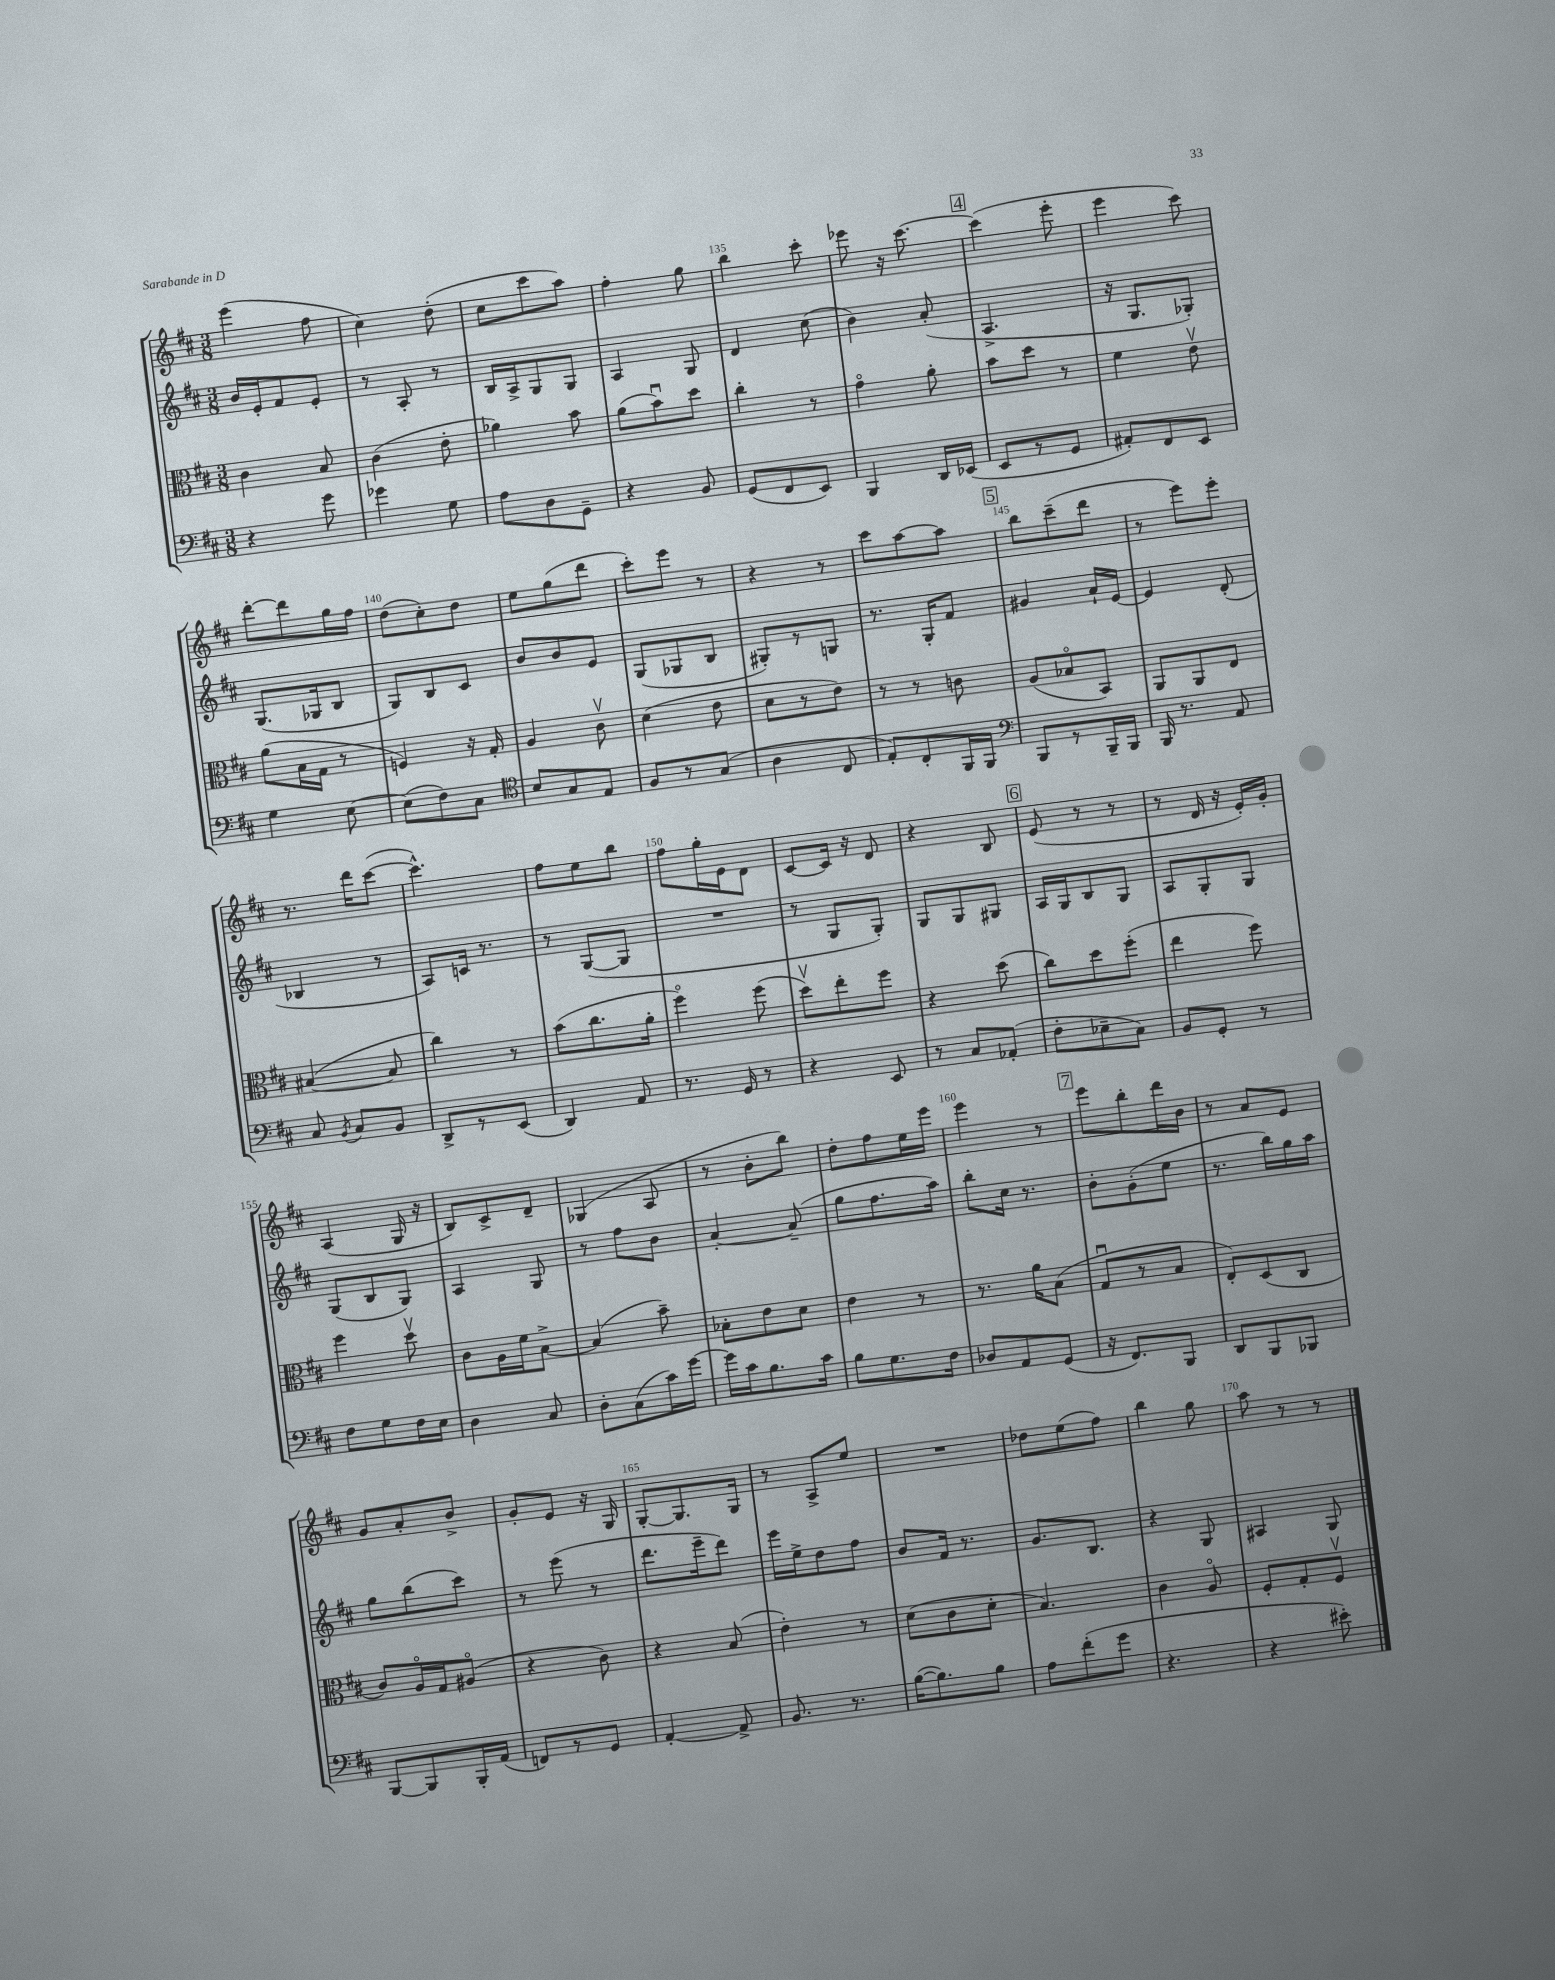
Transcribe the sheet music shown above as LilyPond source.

<<
\new StaffGroup <<
\new Staff = "s0" {
    \clef treble \key d \major \numericTimeSignature \time 3/8
    \autoBeamOff e'''4( fis''8 |
    cis''4) d''8-.( |
    cis''8[ cis'''8 a''8]) |
    fis''4-. g''8 |
    b''4 cis'''8-. |
    ees'''8 r16 cis'''8.~ |
    \mark \markup { \box "4" } cis'''4( e'''8-. |
    e'''4 cis'''8) |
    d'''8[~-. d'''8 g''16 fis''16] |
    d''8[( cis''8-.) d''8] |
    e''8[ g''8( d'''8] |
    cis'''8[-.) e'''8] r8 |
    r4 r8 |
    cis'''8[ a''8~ a''8] |
    \mark \markup { \box "5" } b''8[ cis'''8--( d'''8] |
    r8 e'''8[) e'''8]-. |
    r8. d'''16[ cis'''8]~( |
    cis'''4.-^) |
    fis''8[ e''8 b''8] |
    fis''8[ g''16-. e'16 d'8] |
    cis'8[~ cis'16] r16 d'8 |
    r4 b8 |
    \mark \markup { \box "6" } e'8( r8 r8 |
    r8 d'16 r16 e'16[-.) g'16]-. |
    a4( g16 r16 |
    b8[) cis'8-> d'8]-- |
    ges4( a8 |
    r8 b'8[-. b''8]) |
    d''8[-. fis''8 e''16 e'''16] |
    e'''4 r8 |
    \mark \markup { \box "7" } e'''8[ b''8-. d'''16 b'16] |
    r8 a'8[ e'8] |
    g'8[ a'8-. b'8]-> |
    g'8[-. e'8] r16 g16 |
    g8[~-. g8. g16] |
    r8 a8[-> e''8] |
    R4. |
    des''8[ e''8( fis''8]) |
    b''4 g''8 |
    a''8 r8 r8 \bar "|." |
}
\new Staff = "s1" {
    \clef treble \key d \major \numericTimeSignature \time 3/8
    \autoBeamOff b'16[ e'16-. fis'8 e'8]-. |
    r8 a8-. r8 |
    b16[ a16-> g8 g8] |
    a4 g8 |
    d'4 cis''8( |
    b'4) a'8-.( |
    \mark \markup { \box "4" } a4.-> |
    r16 g8.[ ges8]-.) |
    g8.[( ges16 b8] |
    g8[) b8 cis'8] |
    b'8[ b'8 e'8] |
    g8[( ges8 b8] |
    gis8[-.) r8 g8] |
    r8. g16[-. fis'8] |
    \mark \markup { \box "5" } gis'4 a'16[-! e'16]~ |
    e'4 d'8-.( |
    bes4 r8 |
    a8[) c'16] r8. |
    r8 g8[~( g8] |
    R4. |
    r8 g8[ g8]-.) |
    g8[ g8 gis8] |
    \mark \markup { \box "6" } a16[ g16 b8 g8] |
    a8[ g8-. g8] |
    g8[( b8 g8]) |
    a4 g8 |
    r8 fis''8[ b'8] |
    a'4~-. a'8--( |
    g''8[ fis''8. a''16]) |
    b''8[-. cis''16] r8. |
    \mark \markup { \box "7" } b'8[-. g'8-.( e''8] |
    r8. b''16[) g''16 a''16] |
    g''8[ b''8( cis'''8]) |
    r8 e'''8( r8 |
    d'''8.[ e'''16-- d'''8]) |
    e'''16[ e''16-> d''8 fis''8] |
    b'8[ fis'16] r8. |
    g'8.[ b8.] |
    r4 g8 |
    ais4 g8 \bar "|." |
}
\new Staff = "s2" {
    \clef alto \key d \major \numericTimeSignature \time 3/8
    \autoBeamOff cis'4 b8 |
    cis'4( e'8-. |
    aes'4) b'8 |
    a'8[( b'8\downbow) d''8] |
    cis''4-. r8 |
    g'4\flageolet a'8-. |
    \mark \markup { \box "4" } b'8[ d''8] r8 |
    fis'4 e'8\upbow |
    a'8[( b16 g16] r8 |
    f4) r16 g16-. |
    a4 cis'8\upbow |
    d'4( e'8 |
    d'8[ r8 e'8]) |
    r8 r8 c'8 |
    \mark \markup { \box "5" } a8[( bes8\flageolet b,8]) |
    a,8[ a,8 e8] |
    bis4~( bis8 |
    cis''4) r8 |
    b'8[( cis''8. a'16]-. |
    fis''4\flageolet) fis''8( |
    d''8[\upbow) e''8-. fis''8] |
    r4 d''8( |
    \mark \markup { \box "6" } cis''8[) d''8 fis''8]-.( |
    e''4 fis''8) |
    fis''4 d''8\upbow |
    cis'8[ a16 fis'16 b8]~-> |
    b4( b'8--) |
    bes8[-. e'8 d'8] |
    e'4 r8 |
    r8. a'16[ b8]( |
    \mark \markup { \box "7" } g8[\downbow r8 b8] |
    e8[-.) d8( cis8] |
    cis'8[) a16\flageolet g16 ais8]\flageolet( |
    r4 cis'8) |
    r4 b8( |
    e'4-.) r8 |
    d'8[( cis'8 d'8]-. |
    b4.) |
    cis'4 a8\flageolet |
    fis8[-. g8-. fis8]\upbow \bar "|." |
}
\new Staff = "s3" {
    \clef bass \key d \major \numericTimeSignature \time 3/8
    \autoBeamOff r4 g'8 |
    ges'4 g8 |
    a8[ d8 g,8]-- |
    r4 b,8 |
    g,8[( fis,8 e,8]) |
    b,,4 d,16[ ees,16]( |
    \mark \markup { \box "4" } e,8[ r8 g,8] |
    ais,8[-.) fis,8 e,8] |
    g4 e8~ |
    e8[( fis8) cis8] |
    \clef tenor b8[ g8 e8] |
    fis8[ r8 g8]( |
    a4 cis8 |
    e8[-.) cis8-. fis,16 fis,16] |
    \mark \markup { \box "5" } \clef bass b,,8[ r8 b,,16-- b,,16] |
    b,,16 r8. a,8 |
    cis8 \acciaccatura { b,8 } cis8[ b,8] |
    d,8[-> r8 e,8]( |
    d,4) a,8 |
    r8. g,16 r8 |
    r4 e,8 |
    r8 cis8[ aes,8]-.( |
    \mark \markup { \box "6" } fis8[-. ees8-- cis8]) |
    b,8[ g,8]-. r8 |
    fis8[ g8 fis16 e16] |
    d4 cis8 |
    d8[-. cis8( cis'16) g'16]~ |
    g'16[ cis'16 b8. cis'16] |
    b8[ g8. fis16] |
    des8[ a,8 g,8]( |
    \mark \markup { \box "7" } r16 fis,8.[) b,,8] |
    d,8[ b,,8 bes,,8] |
    b,,8[~ b,,8 b,,16-. a,16]( |
    f,8[) r8 g,8] |
    a,4~-. a,8-> |
    b,8. r8. |
    b16[~( b8.) b8] |
    a8[ fis'8-.( g'8] |
    r4. |
    r4 eis'8-.) \bar "|." |
}
>>
>>
\layout { \context { \Score currentBarNumber = #131 \override BarNumber.break-visibility = ##(#f #t #t) barNumberVisibility = #(every-nth-bar-number-visible 5) } }
